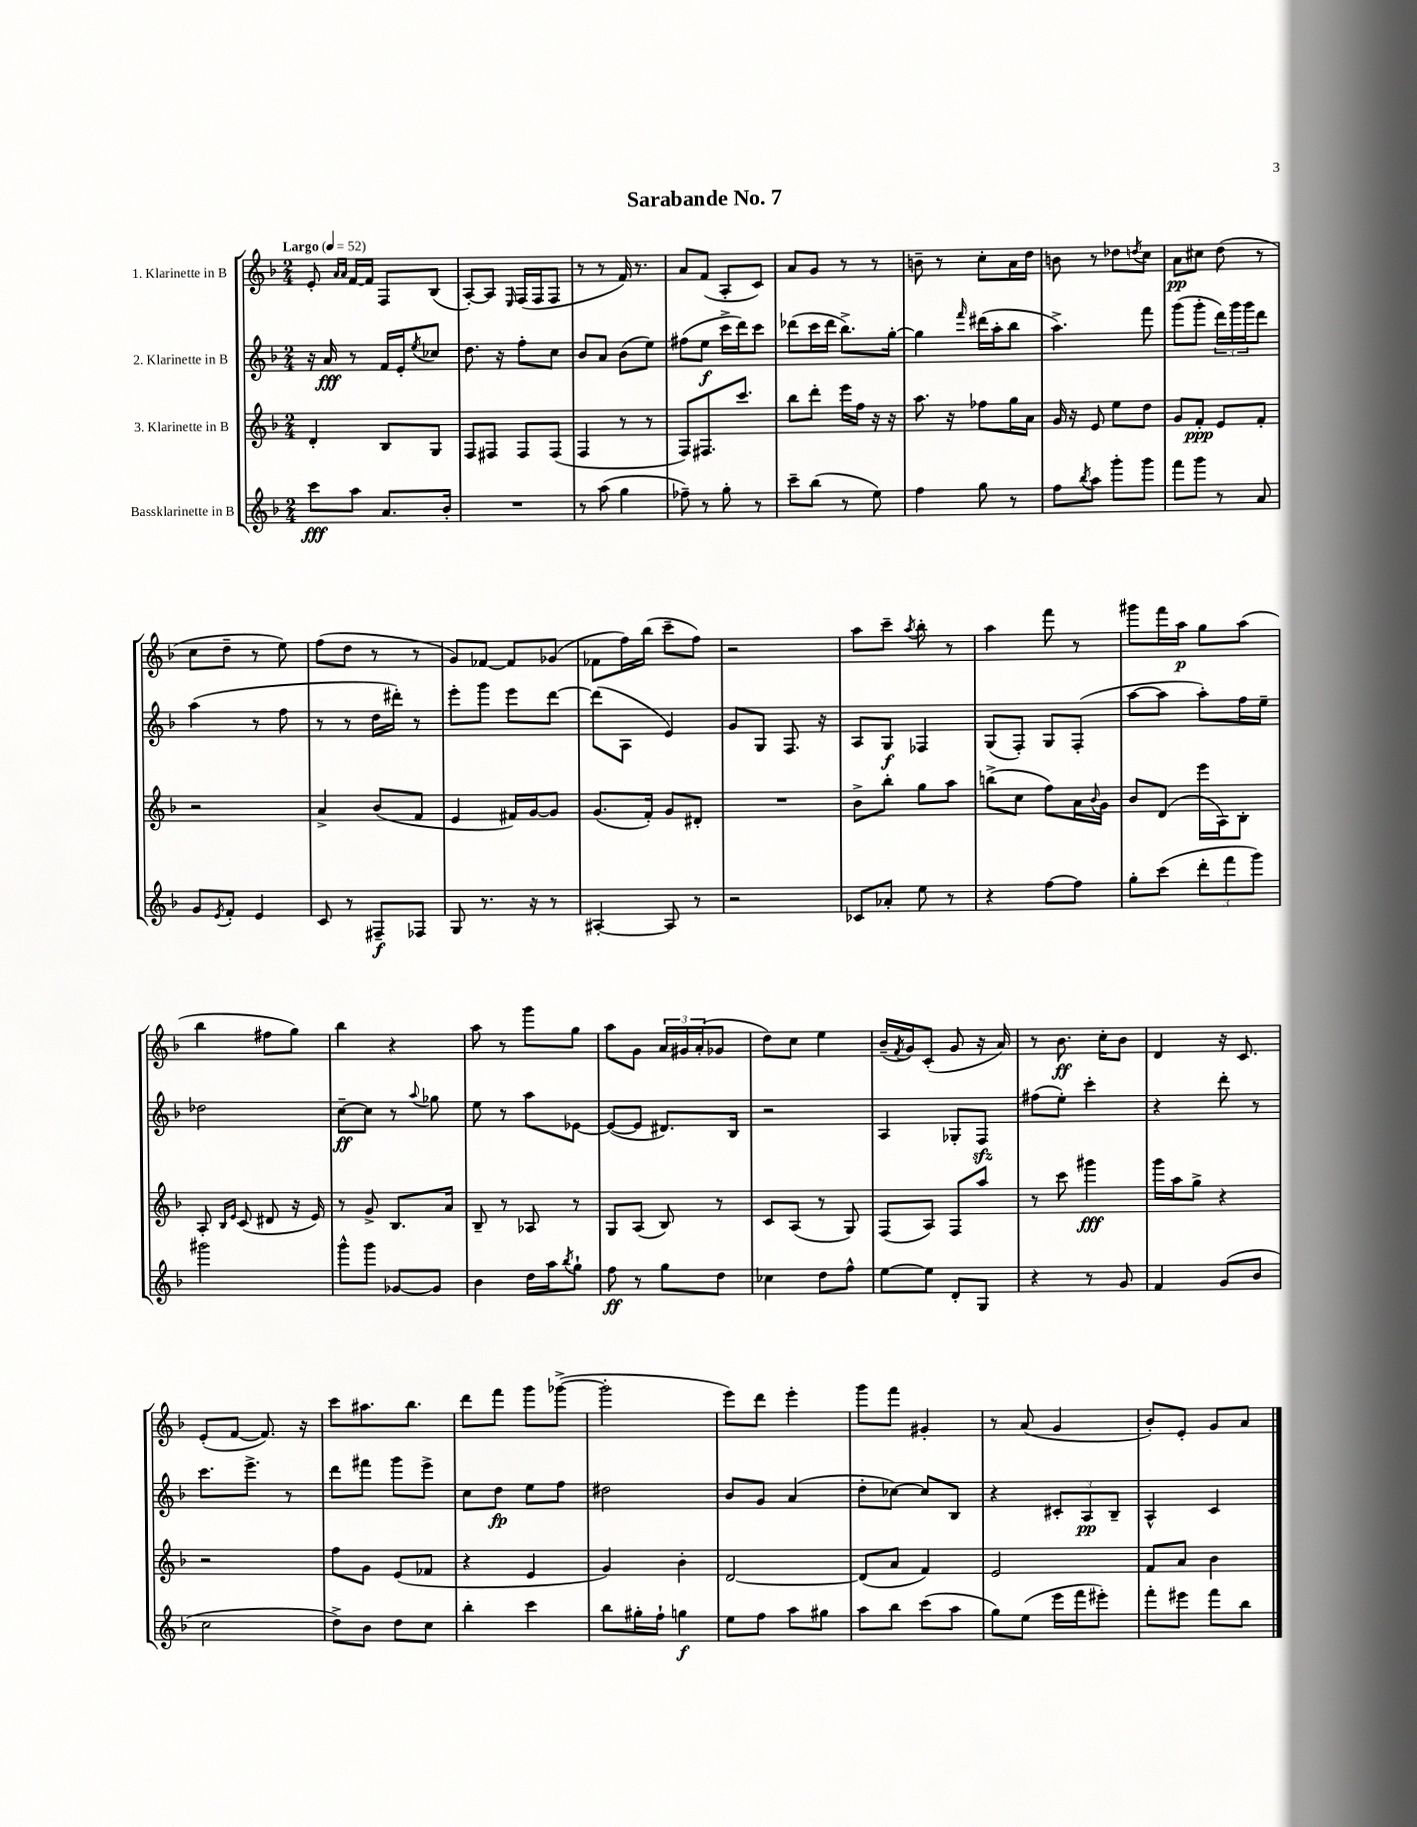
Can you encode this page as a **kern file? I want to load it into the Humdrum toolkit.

**kern	**kern	**kern	**kern
*staff4	*staff3	*staff2	*staff1
*clefG2	*clefG2	*clefG2	*clefG2
*k[b-]	*k[b-]	*k[b-]	*k[b-]
*M2/4	*M2/4	*M2/4	*M2/4
*MM52	*MM52	*MM52	*MM52
8ccc	4d'	16r	8e'
.	.	16a	.
.	.	.	16qqa
.	.	.	16qqa
8aa	.	8r	[16f
.	.	.	16f]
8.a	8B-	16f	8F
.	.	16e'	.
.	.	8qee	.
.	8G	8cc-	(8B-
16b-'	.	.	.
=	=	=	=
2r	8F	8.dd	[8A')
.	8F#	.	8A]
.	.	16r	.
.	.	.	16qqE
.	8F#	8ff'	(16F
.	.	.	16F
.	(8F#	8cc	8F
=	=	=	=
8r	4F	8b-	8r
(8aa	.	8a	8r
4gg	8r	(8b-	16f)
.	.	.	8.r
.	8r	8ee)	.
=	=	=	=
8ff-~)	8F)	(8ff#	8a
8r	8.F#	8ee	(8f
8gg'	.	16ccc^	8A'
.	8.ccc	16ddd)	.
8r	.	8ccc	8c)
=	=	=	=
8ccc~	8bb-	(8ddd-	8a
(8bb-	8ddd'	16ccc	8g
.	.	16ddd-	.
8r	16eee	8.bb-^)	8r
.	16ff	.	.
8ee)	16r	.	8r
.	16r	[16gg'	.
=	=	=	=
4ff	8.aa	4gg]	8b~
.	.	.	8r
.	16r	.	.
.	.	16qqfff	.
8gg	8ff-	(16ddd#	8cc'
.	.	16aa'	.
8r	16gg	8bb-	16a
.	16a	.	16dd
=	=	=	=
8ff	16g	4.aa^)	8b
.	16r	.	.
8qbb-	.	.	.
8aa	8e	.	8r
8ggg'	8ee	.	8dd-
.	.	.	8qdd
8ggg	8dd	8fff	8cc
=	=	=	=
8fff	8g	(8ggg	8a
8ggg	8f'	8ggg'	8cc#
8r	8e	24ddd)	(8dd
.	.	24ggg	.
.	.	24ggg	.
8a	8f'	8ddd	8r
=	=	=	=
8g	2r	(4aa	8cc
8qe	.	.	.
8f'	.	.	8dd~
4e	.	8r	8r
.	.	8ff	8ee)
=	=	=	=
8c	4a^	8r	(8ff
8r	.	8r	8dd
8F#~	(8b-	16dd	8r
.	.	16ddd#')	.
8F-	8f	8r	8r
=	=	=	=
8G	4e	8eee'	8g)
8.r	.	8ggg	[8f-
.	16f#)	8eee	8f-]
16r	[16g	.	.
8r	8g]	[8ddd	(8g-
=	=	=	=
[4A#'	(8.g	(8ddd]	8f-
.	.	8A	16ff)
.	16f')	.	(16bb-
8A#]	8g	4e)	8ccc~
8r	8d#'	.	8ff)
=	=	=	=
2r	2r	8g	2r
.	.	8G	.
.	.	8.F	.
.	.	16r	.
=	=	=	=
8c-	8b-^	8A	8aa
8a-'	8bb-'	8G	8ccc~
.	.	.	8qaa
8ee	8gg	4F-	8bb-'
8r	8aa	.	8r
=	=	=	=
4r	(8bb^	(8G	4aa
.	8cc	8F')	.
[8ff	8ff)	8G	8fff
8ff]	16a	(8F'	8r
.	8qqb-	.	.
.	16g	.	.
=	=	=	=
8gg'	8b-	[8aa	8ggg#
(8ccc	(8d	8aa]	16fff
.	.	.	16aa
12ddd'	16eee	8aa')	8gg
.	16A)	.	.
12fff	.	.	.
.	8B-'	16ff	(8aa
12ggg)	.	.	.
.	.	16ee~	.
=	=	=	=
2ggg#	8A'	2dd-	4bb-
.	16qqB-	.	.
.	16qqe	.	.
.	(8c	.	.
.	8d#	.	8ff#
.	16r	.	8gg)
.	16e)	.	.
=	=	=	=
8ggg^^	8r	[8cc~	4bb-
8ggg	8g^	8cc]	.
[8g-	8.B-	8r	4r
.	.	8qqaa	.
8g-]	.	8gg-	.
.	16a	.	.
=	=	=	=
4b-	8B-~	8ee	8aa
.	8r	8r	8r
16dd	8A-	8aa	8ggg
16aa	.	.	.
8qbb-	.	.	.
8gg`	8r	[8e-	8gg
=	=	=	=
8ff	8G	(8e-_	8aa
8r	(8A	8e-]	8g
8gg	8B-)	8.d#)	24a
.	.	.	24g#
.	.	.	(24a'
8dd	8r	.	8g-
.	.	16B-	.
=	=	=	=
4cc-	8c	2r	8dd)
.	(8A	.	8cc
8dd	8r	.	4ee
8ff^^	8G)	.	.
=	=	=	=
[8ee	(8F	4A	(16b-~
.	.	.	8qf
.	.	.	16g)
8ee]	8A)	.	(8c'
8d'	8F	8G-'	8g
8G	8aa	8F	16r
.	.	.	16a)
=	=	=	=
4r	8r	(8ff#	8r
.	8ccc	8ee')	8.b-
8r	4ggg#	4ccc'	.
.	.	.	16cc'
8g	.	.	8b-
=	=	=	=
4f	16ggg	4r	4d
.	16aa	.	.
.	8gg^	.	.
(8g	4r	8ddd'	16r
.	.	.	8.c
8b-	.	8r	.
=	=	=	=
2cc	2r	8.ccc	(8e'
.	.	.	[8f
.	.	8.eee^	.
.	.	.	8.f])
.	.	8r	.
.	.	.	16r
=	=	=	=
8dd^)	8ff	8ddd	8ccc
8b-	8g	8fff#	8.aa#
8dd	(8e	8ggg	.
.	.	.	8.bb-
8cc	8f-	8eee^	.
=	=	=	=
4bb-'	4r	8cc	8ddd
.	.	8dd	8fff
4ccc	4e	8ee	8ggg
.	.	8ff	([8ggg-^
=	=	=	=
8bb-	4g)	2dd#	2ggg-']
16gg#'	.	.	.
16ff`	.	.	.
4gg	4b-'	.	.
=	=	=	=
8ee	[2d	8b-	8eee)
8ff	.	8g	8ddd
8aa	.	(4a	4eee'
8gg#	.	.	.
=	=	=	=
8aa	(8d]	8dd'	8ggg
8bb-	8a	[8cc-)	8fff
(8ccc	4f)	8cc-]	4g#'
8aa	.	8B-	.
=	=	=	=
8gg)	2e	4r	8r
(8ee	.	.	(8a
16eee	.	12c#'	4g
16fff	.	.	.
.	.	12A	.
8eee#')	.	.	.
.	.	12B-~	.
=	=	=	=
8fff'	8f	4A^^	8b-')
8eee#	8a	.	8e'
8fff	4b-	4c	8g
8bb-	.	.	8a
==	==	==	==
*-	*-	*-	*-
